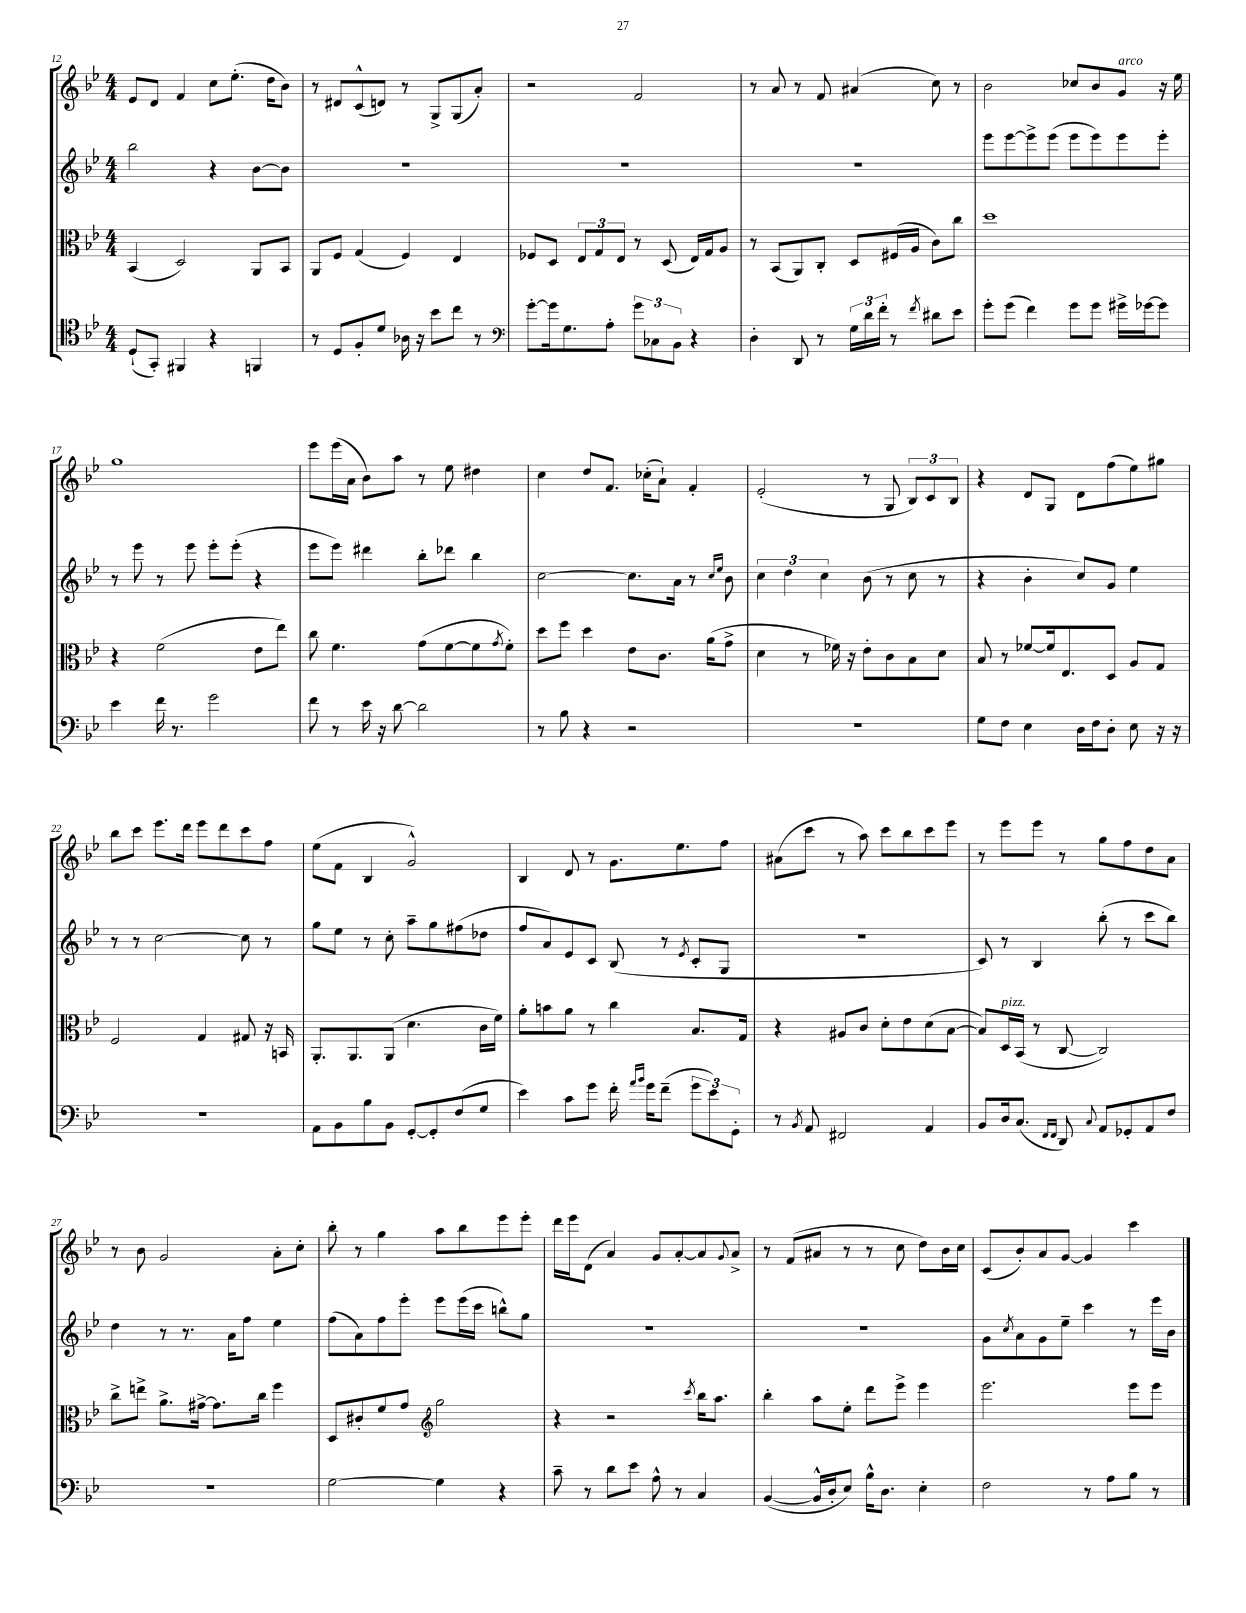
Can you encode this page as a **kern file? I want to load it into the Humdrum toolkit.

**kern	**kern	**kern	**kern
*part4	*part3	*part2	*part1
*staff4	*staff3	*staff2	*staff1
*clefC4	*clefC3	*clefG2	*clefG2
*k[b-e-]	*k[b-e-]	*k[b-e-]	*k[b-e-]
*M4/4	*M4/4	*M4/4	*M4/4
=12	=12	=12	=12
(8D`/L	(4BB-/	2bb-\	8e-/L
8GG'/J)	.	.	8d/J
4FF#X/	2D/)	.	4f/
4r	.	4r	8cc\L
.	.	.	(8.ee-'\J
4FFn/	8AA/L	[8b-\L	.
.	.	.	16dd\KL
.	8BB-/J	8b-\J]	8b-\J)
=13	=13	=13	=13
8r	8AA/L	1r	8r
8D/L	8F/J	.	8d#X/L
8F'/	(4G/	.	(8c^^/
8d/J	.	.	8dn/J)
16A-X\	4F/)	.	8r
16r	.	.	.
8b-\L	.	.	8G^/L
8cc\J	4E-/	.	(8G/
8r	.	.	8a'/J)
=14	=14	=14	=14
*clefF4	*	*	*
[8g'\L	8F-X/L	1r	2r
16g\k]	8D/J	.	.
8.G\	.	.	.
.	12E-/L	.	.
.	12G/	.	.
8A'\J	.	.	.
.	12E-/J	.	.
12g\L	8r	.	2f/
12C-X\	.	.	.
.	(8D/	.	.
12BB-\J	.	.	.
4r	16E-/LL)	.	.
.	16G/J	.	.
.	8A/J	.	.
=15	=15	=15	=15
4D'\	8r	1r	8r
.	(8BB-/L	.	8a/
8DD/	8AA/)	.	8r
8r	8C'/J	.	8f/
24G\LL	8D/L	.	(4a#X/
24d\	.	.	.
24f'\JJ	.	.	.
8r	(16F#X/L	.	.
.	16A/JJ	.	.
8qf/	.	.	.
8d#X\L	8c\L)	.	8cc\)
8e-\J	8cc\J	.	8r
=16	=16	=16	=16
8g'\L	1dd	8eee-\L	2b-\
(8g\J	.	[8eee-\	.
4f\)	.	8eee-^\]	.
.	.	(8eee-\J	.
8g\L	.	8eee-\L	8cc-X/L
8g\J	.	8eee-\)	8b-/
!	!	!	!LO:TX:a:i:t=arco
16g#X^\LL	.	8eee-\	8g/J
[16g-X\J	.	.	.
8g-\J]	.	8eee-'\J	16r
.	.	.	16ee-\
!!LO:LB:g=z
=17	=17	=17	=17
4e-\	4r	8r	1gg
.	.	8eee-\	.
16f\	(2f\	8r	.
8.r	.	.	.
.	.	8eee-\	.
2g\	.	8eee-'\L	.
.	.	(8eee-'\J	.
.	8e-\L	4r	.
.	8ee-\J)	.	.
=18	=18	=18	=18
8f\	8cc\	8eee-\L	8eee-\L
8r	4.f\	8eee-\J)	(16eee-\L
.	.	.	16a\JJ
16e-\	.	4ddd#X\	8b-\L)
16r	.	.	.
[8d\	.	.	8aa\J
2d\]	(8g\L	8bb-'\L	8r
.	[8f\	8ddd-X\J	8ee-\
.	8f\]	4bb-\	4dd#X\
.	8qg/	.	.
.	8f'\J)	.	.
=19	=19	=19	=19
8r	8dd\L	[2cc\	4cc\
8B-\	8ff\J	.	.
4r	4dd\	.	8dd/L
.	.	.	8.f/J
2r	8e-\L	8.cc\L]	.
.	.	.	(16cc-X'\KL
.	8.c\J	.	8a`\J)
.	.	16a\Jk	.
.	.	8r	4f'/
.	(16a\KL	.	.
.	.	16qqcc/LL	.
.	.	16qqee-/JJ	.
.	8g^\J	8b-\	.
=20	=20	=20	=20
1r	4d\	6cc\	(2e-'/
.	.	6dd\	.
.	8r	.	.
.	.	6cc\	.
.	16f-X\)	.	.
.	16r	.	.
.	8e-'\L	(8b-\	8r
.	8c\	8r	8G/
.	8B-\	8cc\	12B-/L)
.	.	.	12c/
.	8d\J	8r	.
.	.	.	12B-/J
=21	=21	=21	=21
8G\L	8B-/	4r	4r
8F\J	8r	.	.
4E-\	[8f-X/L	4b-'\	8d/L
.	16f-/k]	.	8G/J
.	8.E-/	.	.
16D\LL	.	8cc/L)	8d\L
16F\J	.	.	.
8D'\J	8D/J	8g/J	(8ff\
8E-\	8A/L	4ee-\	8ee-\)
16r	8G/J	.	8gg#X\J
16r	.	.	.
!!LO:LB:g=z
=22	=22	=22	=22
1r	2F/	8r	8bb-\L
.	.	8r	8ccc\J
.	.	[2cc\	8.eee-\L
.	.	.	16ddd\Jk
.	4G/	.	8eee-\L
.	.	.	8ddd\
.	8G#X/	8cc\]	8ccc\
.	16r	8r	8ff\J
.	16BBn/	.	.
=23	=23	=23	=23
8AA\L	8.AA'/L	8gg\L	(8ee-\L
8BB-\	.	8ee-\J	8f\J
.	8.AA/	.	.
8B-\	.	8r	4B-/
8BB-\J	(8AA/J	8cc'\	.
[8GG'/L	4.d\	8aa~\L	2g^^/)
8GG'/]	.	8gg\	.
(8F/	.	(8ff#X\	.
8G/J	16c\LL	8dd-X\J	.
.	16f\JJ)	.	.
=24	=24	=24	=24
4e-\)	8a'\L	8ff/L	4B-/
.	8bn\	8a/)	.
8c\L	8a\J	8e-/	8d/
8g\J	8r	8c/J	8r
16f'\	4cc\	(8B-/	8.g\L
16qqa/LL	.	.	.
16qqb-/JJ	.	.	.
16g\KL	.	.	.
(8f~\J	.	8r	.
.	.	.	8.ee-\
.	.	8qe-/	.
12g\L	8.B-/L	8c'/L	.
12e-\)	.	.	.
.	.	8G/J	8ff\J
12GG'\J	.	.	.
.	16G/Jk	.	.
=25	=25	=25	=25
8r	4r	1r	(8a#X\L
8qBB-/	.	.	.
8AA/	.	.	8ccc\J
2FF#X/	8A#X/L	.	8r
.	8c/J	.	8aa\)
.	8d'\L	.	8ccc\L
.	8e-\	.	8bb-\
4AA/	(8d\	.	8ccc\
.	[8B-\J	.	8eee-\J
=26	=26	=26	=26
8BB-/L	8B-/L])	8c/)	8r
!	!LO:TX:a:i:t=pizz.	!	!
16D/k	16D/L	8r	8eee-\L
(8.C/J	(16BB-/JJ	.	.
.	8r	4B-/	8eee-\J
16qqFF/LL	.	.	.
16qqFF/JJ	.	.	.
8DD/)	[8C/	.	8r
8qqC/	.	.	.
8AA/L	2C/])	(8bb-'\	8gg\L
8GG-X'/	.	8r	8ff\
8AA/	.	8ccc\L	8dd\
8F/J	.	8bb-\J)	8a\J
!!LO:LB:g=z
=27	=27	=27	=27
1r	8cc^\L	4dd\	8r
.	8een^\J	.	8b-\
.	8.a^\L	8r	2g/
.	.	8.r	.
.	[16g#X^\Jk	.	.
.	8.g#\L]	.	.
.	.	16a\KL	.
.	.	8ff\J	.
.	16cc\Jk	.	.
.	4ff\	4ee-\	8a'\L
.	.	.	8cc'\J
=28	=28	=28	=28
[2G\	8D/L	(8ff\L	8bb-'\
.	8c#X'/	8a\)	8r
.	8f/	8ff\	4gg\
.	8g/J	8eee-'\J	.
*	*clefG2	*	*
4G\]	2gg\	8eee-\L	8aa\L
.	.	(16eee-\L	8bb-\
.	.	16ccc\JJ	.
4r	.	8bbn^^\L)	8eee-\
.	.	8gg\J	8eee-'\J
=29	=29	=29	=29
8c~\	4r	1r	16ddd\LL
.	.	.	16eee-\J
8r	.	.	(8d\J
8d\L	2r	.	4a/)
8e-\J	.	.	.
8A^^\	.	.	8g/L
8r	.	.	[8a'/
.	8qccc/	.	.
4C/	16bb-\KL	.	8a/]
.	8.aa\J	.	.
.	.	.	8qqg/
.	.	.	8a^/J
=30	=30	=30	=30
([4BB-/	4bb-'\	1r	8r
.	.	.	(8f/L
16BB-^^/LL]	8aa\L	.	8a#X/J
16D'/J	.	.	.
8E-/J)	8ee-'\J	.	8r
16B-^^\KL	8ddd\L	.	8r
8.D\J	.	.	.
.	8eee-^\J	.	8cc\
4E-'\	4eee-\	.	8dd\L)
.	.	.	16b-\L
.	.	.	16cc\JJ
=31	=31	=31	=31
2F\	2.eee-\	8g\L	(8c/L
.	.	8qcc/	.
.	.	8a\	8b-'/)
.	.	8g\	8a/
.	.	8ee-~\J	[8g/J
8r	.	4ccc\	4g/]
8A\L	.	.	.
8B-\J	8eee-\L	8r	4ccc\
8r	8eee-\J	16eee-\LL	.
.	.	16b-\JJ	.
==	==	==	==
*-	*-	*-	*-
